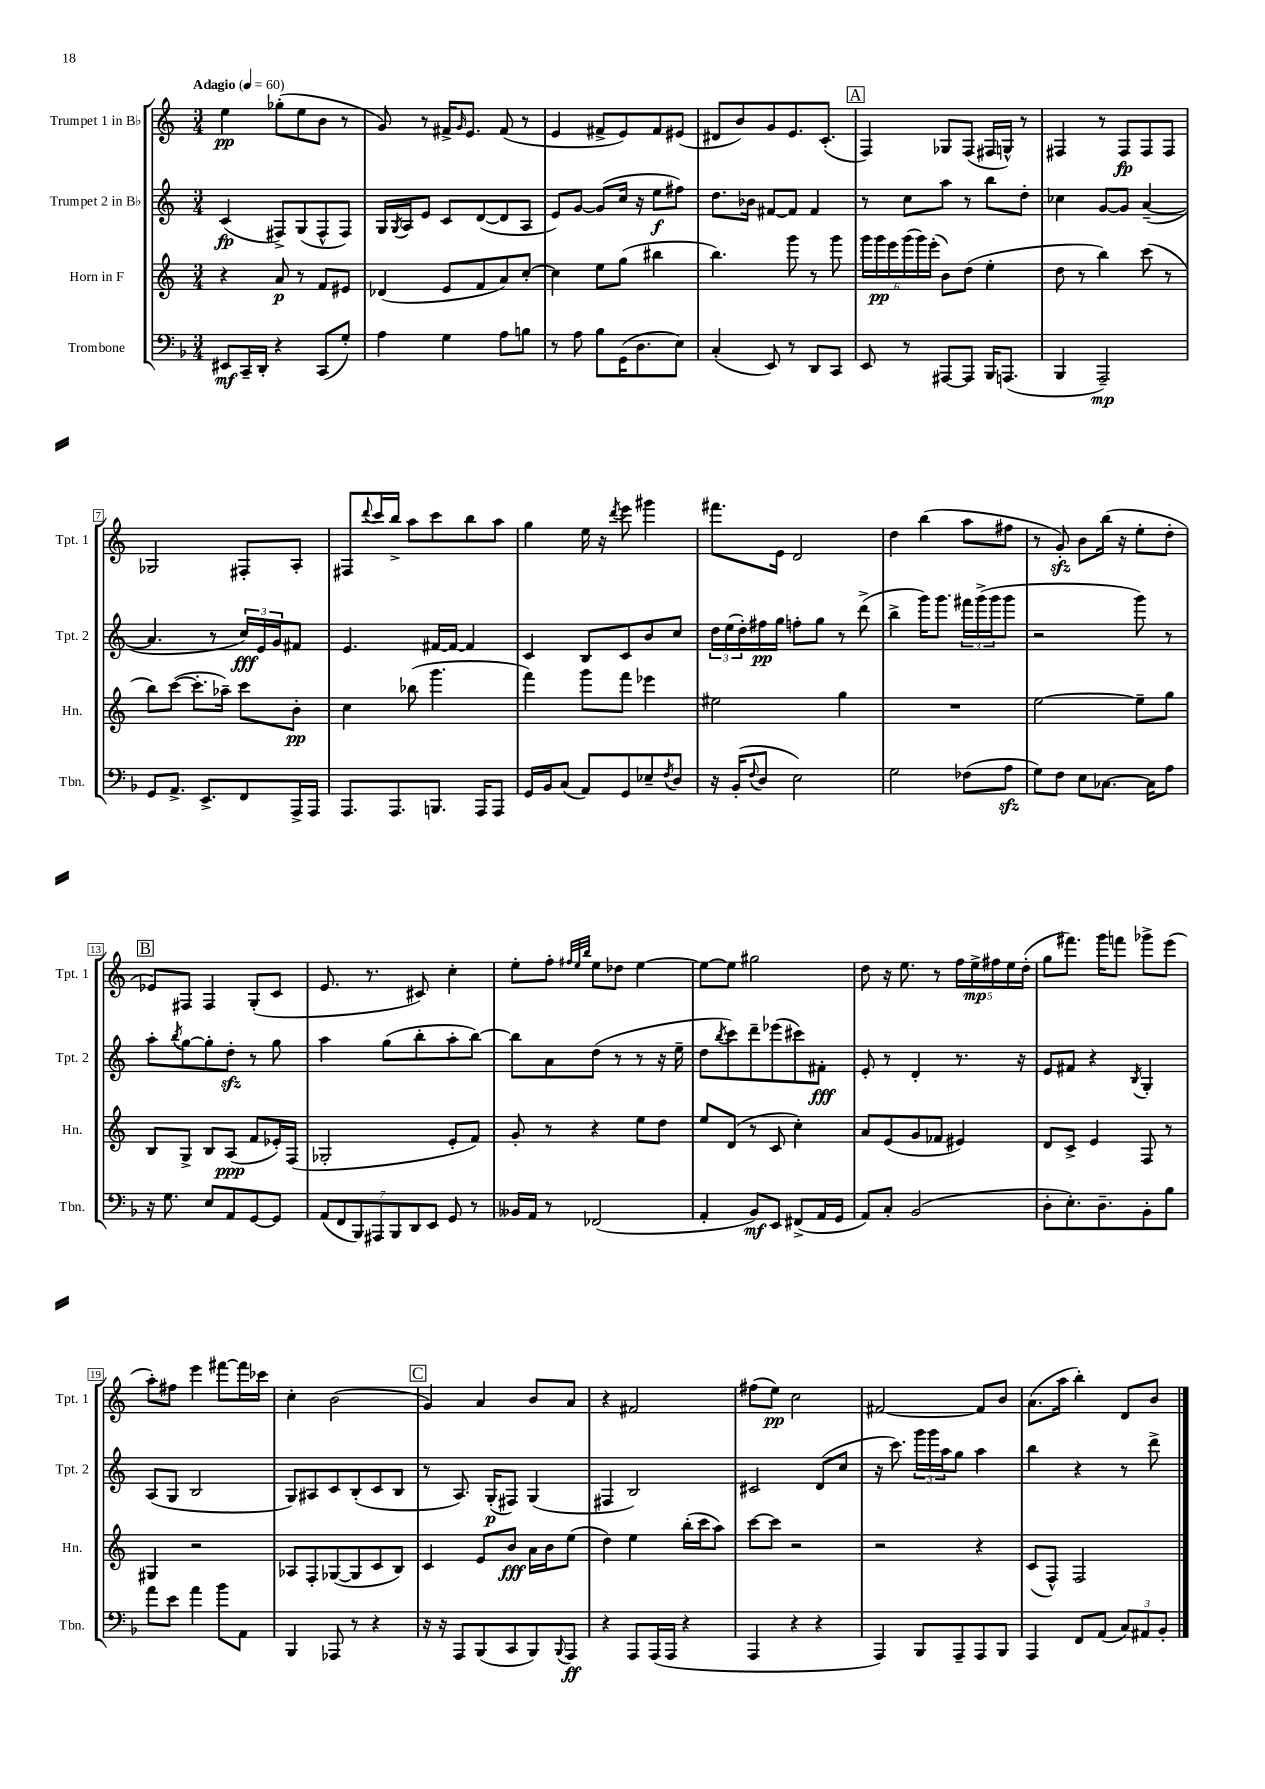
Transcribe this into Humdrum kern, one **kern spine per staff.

**kern	**dynam	**kern	**dynam	**kern	**dynam	**kern	**dynam
*part4	*part4	*part3	*part3	*part2	*part2	*part1	*part1
*staff4	*staff4	*staff3	*staff3	*staff2	*staff2	*staff1	*staff1
*I"Trombone	*	*I"Horn in F	*	*I"Trumpet 2 in B♭	*	*I"Trumpet 1 in B♭	*
*I'Tbn.	*	*I'Hn.	*	*I'Tpt. 2	*	*I'Tpt. 1	*
*clefF4	*	*clefG2	*	*clefG2	*	*clefG2	*
*k[b-]	*	*k[]	*	*k[]	*	*k[]	*
*M3/4	*	*M3/4	*	*M3/4	*	*M3/4	*
*MM60	*	*MM60	*	*MM60	*	*MM60	*
=1	=1	=1	=1	=1	=1	=1	=1
!	!	!	!	!	!	!LO:TX:a:B:t=Adagio	!
8EE#X/L	mf	4r	.	(4c/	fp	4ee\	pp
16CC~/L	.	.	.	.	.	.	.
16DD'/JJ	.	.	.	.	.	.	.
4r	.	8a/	p	8F#X^/L)	.	(8gg-X'\L	.
.	.	8r	.	(8G/	.	8ee\	.
(8CC/L	.	8f/L	.	8F#^^/	.	8b\J	.
8G'/J)	.	8e#X/J	.	8F#/J)	.	8r	.
=2	=2	=2	=2	=2	=2	=2	=2
4A\	.	(4d-X/	.	16G/LL	.	8g/)	.
.	.	.	.	8qG/	.	.	.
.	.	.	.	16A/J	.	.	.
.	.	.	.	8e/J	.	8r	.
4G\	.	8e/L	.	8c/L	.	16f#X^/KL	.
.	.	.	.	.	.	16qqg/	.
.	.	.	.	.	.	8.e/J	.
.	.	8f/	.	([8d/	.	.	.
8A\L	.	8a/)	.	8d/]	.	(8f#/	.
8Bn\J	.	[8cc'/J	.	8A/J	.	8r	.
=3	=3	=3	=3	=3	=3	=3	=3
8r	.	4cc\]	.	8e/L)	.	4e/	.
8A\	.	.	.	[8g/J	.	.	.
8B-\L	.	8ee\L	.	(8g/L]	.	8f#X^/L	.
(16GG\K	.	(8gg\J	.	16cc/Jk	.	8e/)	.
8.D\	.	.	.	16r	.	.	.
.	.	4bb#X\	.	8ee\L	f	8f#/	.
8E\J)	.	.	.	8ff#X\J)	.	(8e#X/J	.
=4	=4	=4	=4	=4	=4	=4	=4
(4C'/	.	4.bb\)	.	8.dd\L	.	8d#X/L	.
.	.	.	.	.	.	8b/)	.
.	.	.	.	16b-X\Jk	.	.	.
8EE/)	.	.	.	[8f#X/L	.	8g/	.
8r	.	8ggg\	.	8f#/J]	.	8.e/	.
8DD/L	.	8r	.	4f#/	.	.	.
.	.	.	.	.	.	(8.c'/J	.
8CC/J	.	8ggg\	.	.	.	.	.
!!LO:REH:place=s1:t=A
=5	=5	=5	=5	=5	=5	=5	=5
8EE/	.	24ggg\LL	.	8r	.	4F/)	.
.	.	24ggg\	pp	.	.	.	.
.	.	24eee\	.	.	.	.	.
8r	.	(24ggg\	.	8cc\L	.	.	.
.	.	24ggg\)	.	.	.	.	.
.	.	(24eee'\JJ	.	.	.	.	.
[8AAA#X/L	.	8b\L)	.	8aa\J	.	8G-X/L	.
8AAA#/J]	.	(8dd\J	.	8r	.	(8F/J	.
16BBB-/KL	.	4ee'\	.	8bb\L	.	16F#X/LL	.
(8.AAAn/J	.	.	.	.	.	16Gn^^/JJ)	.
.	.	.	.	8dd'\J	.	8r	.
=6	=6	=6	=6	=6	=6	=6	=6
4BBB-/	.	8dd\	.	4cc-X\	.	4F#X/	.
.	.	8r	.	.	.	.	.
2AAA~/)	mp	4bb\)	.	[8g/L	.	8r	.
.	.	.	.	8g/J]	.	8F#/L	fp
.	.	(8ccc\	.	([4a~/	.	8F#/	.
.	.	8r	.	.	.	8F#/J	.
!!LO:LB:g=z
=7	=7	=7	=7	=7	=7	=7	=7
8GG/L	.	8bb\L)	.	4.a/]	.	2G-X/	.
8.AA^/J	.	([8ccc\J	.	.	.	.	.
.	.	8.ccc'\L]	.	.	.	.	.
8.EE^/L	.	.	.	.	.	.	.
.	.	.	.	8r	.	.	.
.	.	16aa-X~\Jk)	.	.	.	.	.
8FF/	.	8ccc\L	.	24cc/LL)	fff	8F#X'/L	.
.	.	.	.	24e/	.	.	.
.	.	.	.	24g/J	.	.	.
16AAA^/L	.	8b'\J	pp	8f#X/J	.	8A'/J	.
16AAA/JJ	.	.	.	.	.	.	.
=8	=8	=8	=8	=8	=8	=8	=8
8.AAA/L	.	4cc\	.	4.e/	.	8F#X/L	.
.	.	.	.	.	.	8qqddd/	.
.	.	.	.	.	.	16ccc/L	.
8.AAA/	.	.	.	.	.	16bb^/JJ	.
.	.	(8bb-X\	.	.	.	8aa\L	.
8.BBBn/J	.	4.ggg\	.	[16f#X/LL	.	8ccc\	.
.	.	.	.	16f#/JJ_	.	.	.
.	.	.	.	4f#/]	.	8bb\	.
16AAA/KL	.	.	.	.	.	.	.
8AAA/J	.	.	.	.	.	8aa\J	.
=9	=9	=9	=9	=9	=9	=9	=9
16GG/LL	.	4fff\)	.	4c/	.	4gg\	.
16BB-/J	.	.	.	.	.	.	.
(8C/J	.	.	.	.	.	.	.
8AA/L)	.	8ggg\L	.	8B/L	.	16ee\	.
.	.	.	.	.	.	16r	.
.	.	.	.	.	.	8qddd/	.
8GG/	.	8fff\J	.	8c/	.	8eee\	.
8E-X~/	.	4eee-X\	.	8b/	.	4ggg#X\	.
8qF/	.	.	.	.	.	.	.
8D/J	.	.	.	8cc/J	.	.	.
=10	=10	=10	=10	=10	=10	=10	=10
16r	.	2ee#X\	.	24dd\LL	.	8.fff#X\L	.
.	.	.	.	(24ee\	.	.	.
(16BB-'/KL	.	.	.	.	.	.	.
.	.	.	.	24dd'\)	.	.	.
8qqF/	.	.	.	.	.	.	.
8D/J	.	.	.	16ff#X\	pp	.	.
.	.	.	.	16gg\JJ	.	16e\Jk	.
2E\)	.	.	.	8ffn'\L	.	2d/	.
.	.	.	.	8gg\J	.	.	.
.	.	4gg\	.	8r	.	.	.
.	.	.	.	(8ddd^\	.	.	.
=11	=11	=11	=11	=11	=11	=11	=11
2G\	.	2.r	.	4bb^\	.	4dd\	.
.	.	.	.	16ggg\KL)	.	(4bb\	.
.	.	.	.	8.ggg\J	.	.	.
(8F-X\L	.	.	.	24fff#X\LL	.	8aa\L	.
.	.	.	.	(24ggg^\	.	.	.
.	.	.	.	24ggg\J	.	.	.
8Azz\J	.	.	.	8ggg\J	.	8ff#X\J	.
=12	=12	=12	=12	=12	=12	=12	=12
8G\L)	.	[2ee\	.	2r	.	8r	.
8F\J	.	.	.	.	.	8gzz'/)	.
8E\L	.	.	.	.	.	8b\L	.
[8.C-X\J	.	.	.	.	.	(16bb\Jk	.
.	.	.	.	.	.	16r	.
.	.	8ee~\L]	.	8ggg\)	.	8ee'\L	.
16C-\KL]	.	.	.	.	.	.	.
8A\J	.	8gg\J	.	8r	.	8dd'\J	.
!!LO:LB:g=z
!!LO:REH:place=s1:t=B
=13	=13	=13	=13	=13	=13	=13	=13
16r	.	8B/L	.	8aa'\L	.	8e-X/L)	.
8.G\	.	.	.	.	.	.	.
.	.	.	.	8qbb/	.	.	.
.	.	8G^/J	.	[8gg\	.	8F#X/J	.
8E/L	.	8B/L	.	8gg'\]	.	4F#/	.
8AA/	.	(8A/J	ppp	8ddzz'\J	.	.	.
[8GG/	.	8f/L	.	8r	.	(8G'/L	.
8GG/J]	.	16e-X'/L)	.	8gg\	.	8c/J	.
.	.	(16F/JJ	.	.	.	.	.
=14	=14	=14	=14	=14	=14	=14	=14
(14AA/L	.	2G-X'/	.	4aa\	.	8.e/	.
14FF/	.	.	.	.	.	.	.
14BBB-/)	.	.	.	.	.	.	.
.	.	.	.	.	.	8.r	.
14AAA#X/	.	.	.	.	.	.	.
.	.	.	.	(8gg\L	.	.	.
14BBB-/	.	.	.	.	.	.	.
14DD/	.	.	.	.	.	.	.
.	.	.	.	8bb'\	.	8c#X/)	.
14EE/J	.	.	.	.	.	.	.
8GG/	.	8e'/L	.	8aa'\	.	4cc'\	.
8r	.	8f/J)	.	[8bb\J)	.	.	.
=15	=15	=15	=15	=15	=15	=15	=15
16BB--X/LL	.	8g'/	.	8bb\L]	.	8ee'\L	.
16AA/JJ	.	.	.	.	.	.	.
8r	.	8r	.	8a\	.	8ff'\J	.
.	.	.	.	.	.	32qqff#X/LLL	.
.	.	.	.	.	.	32qqee/	.
.	.	.	.	.	.	32qqbb/JJJ	.
(2FF-X/	.	4r	.	(8dd\J	.	8ee\L	.
.	.	.	.	8r	.	8dd-X\J	.
.	.	8ee\L	.	8r	.	[4ee\	.
.	.	8dd\J	.	16r	.	.	.
.	.	.	.	16ee~\	.	.	.
=16	=16	=16	=16	=16	=16	=16	=16
4AA'/	.	8ee/L	.	8dd\L	.	8ee\L_	.
.	.	.	.	8qbb/	.	.	.
.	.	(8d/J	.	8ccc\)	.	8ee\J]	.
8BB-/L)	mf	8r	.	8ddd~\	.	2gg#X\	.
8EE/J	.	8c/	.	(8eee-X\	.	.	.
(8FF#X^/L	.	4cc'\)	.	8ccc#X\)	.	.	.
16AA/L	.	.	.	8f#X'\J	fff	.	.
16GG/JJ	.	.	.	.	.	.	.
=17	=17	=17	=17	=17	=17	=17	=17
8AA/L)	.	8a/L	.	8e'/	.	8dd\	.
8C'/J	.	(8e/	.	8r	.	16r	.
.	.	.	.	.	.	8.ee\	.
(2BB-/	.	8g/	.	4d'/	.	.	.
.	.	8f-X/J	.	.	.	8r	.
.	.	4e#X/)	.	8.r	.	20ff\LL	.
.	.	.	.	.	.	20ee^\	mp
.	.	.	.	.	.	20ff#X\	.
.	.	.	.	.	.	20ee\	.
.	.	.	.	16r	.	.	.
.	.	.	.	.	.	(20dd'\JJ	.
=18	=18	=18	=18	=18	=18	=18	=18
8D'\L	.	8d/L	.	8e/L	.	8gg\L	.
8.E'\)	.	8c^/J	.	8f#X/J	.	8.fff#X\J)	.
.	.	4e/	.	4r	.	.	.
8.D~\	.	.	.	.	.	16ggg\KL	.
.	.	.	.	.	.	8fffn\J	.
.	.	.	.	8qB/	.	.	.
8BB-'\	.	8F/	.	4G'/	.	8ggg-X^\L	.
8B-\J	.	8r	.	.	.	(8eee\J	.
!!LO:LB:g=z
=19	=19	=19	=19	=19	=19	=19	=19
8a\L	.	4G#X/	.	(8A/L	.	8aa'\L)	.
8e\J	.	.	.	8G/J	.	8ff#X\J	.
4a\	.	2r	.	2B/	.	4eee\	.
8b-\L	.	.	.	.	.	[8fff#X\L	.
8AA\J	.	.	.	.	.	16fff#\L]	.
.	.	.	.	.	.	16ccc-X\JJ	.
=20	=20	=20	=20	=20	=20	=20	=20
4BBB-/	.	8A-X/L	.	8G/L)	.	4cc'\	.
.	.	8F'/	.	8A#X/	.	.	.
8AAA-X/	.	([8G-X/	.	8c/	.	(2b\	.
8r	.	8G-/]	.	(8B'/	.	.	.
4r	.	8c/	.	8c/	.	.	.
.	.	8B/J)	.	8B/J	.	.	.
!!LO:REH:place=s1:t=C
=21	=21	=21	=21	=21	=21	=21	=21
16r	.	4c/	.	8r	.	4g/)	.
16r	.	.	.	.	.	.	.
8AAA/L	.	.	.	8.A/)	.	.	.
(8BBB-/	.	8e/L	.	.	.	4a/	.
.	.	.	.	(16G'/KL	p	.	.
8CC/	.	8b/J	fff	8F#X/J)	.	.	.
8BBB-/)	.	16a\LL	.	(4G/	.	8b/L	.
.	.	16b\J	.	.	.	.	.
8qqBBB-/	.	.	.	.	.	.	.
8AAA/J	ff	(8ee\J	.	.	.	8a/J	.
=22	=22	=22	=22	=22	=22	=22	=22
4r	.	4dd\)	.	4F#X/	.	4r	.
8AAA/L	.	4ee\	.	2B/)	.	2f#X/	.
(16AAA/L	.	.	.	.	.	.	.
16AAA/JJ	.	.	.	.	.	.	.
4r	.	(16bb'\LL	.	.	.	.	.
.	.	16ccc\J	.	.	.	.	.
.	.	8aa\J)	.	.	.	.	.
=23	=23	=23	=23	=23	=23	=23	=23
4AAA/	.	[8ccc\L	.	2c#X/	.	(8ff#X\L	.
.	.	8ccc\J]	.	.	.	8ee\J)	pp
4r	.	2r	.	.	.	2cc\	.
4r	.	.	.	(8d/L	.	.	.
.	.	.	.	8cc/J	.	.	.
=24	=24	=24	=24	=24	=24	=24	=24
4AAA/)	.	2r	.	16r	.	[2f#X/	.
.	.	.	.	8.ccc\)	.	.	.
8BBB-/L	.	.	.	24ggg\LL	.	.	.
.	.	.	.	24ggg\	.	.	.
.	.	.	.	24aa\J	.	.	.
8AAA~/	.	.	.	8gg\J	.	.	.
8AAA/	.	4r	.	4aa\	.	8f#/L]	.
8BBB-/J	.	.	.	.	.	8b/J	.
=25	=25	=25	=25	=25	=25	=25	=25
4AAA/	.	(8c/L	.	4bb\	.	(8.a\L	.
.	.	8F^^/J)	.	.	.	.	.
.	.	.	.	.	.	16aa\Jk	.
8FF/L	.	2F/	.	4r	.	4bb'\)	.
(8AA/J	.	.	.	.	.	.	.
12C/L)	.	.	.	8r	.	8d/L	.
12AA#X/	.	.	.	.	.	.	.
.	.	.	.	8ddd^\	.	8b/J	.
12BB-'/J	.	.	.	.	.	.	.
==	==	==	==	==	==	==	==
*-	*-	*-	*-	*-	*-	*-	*-
